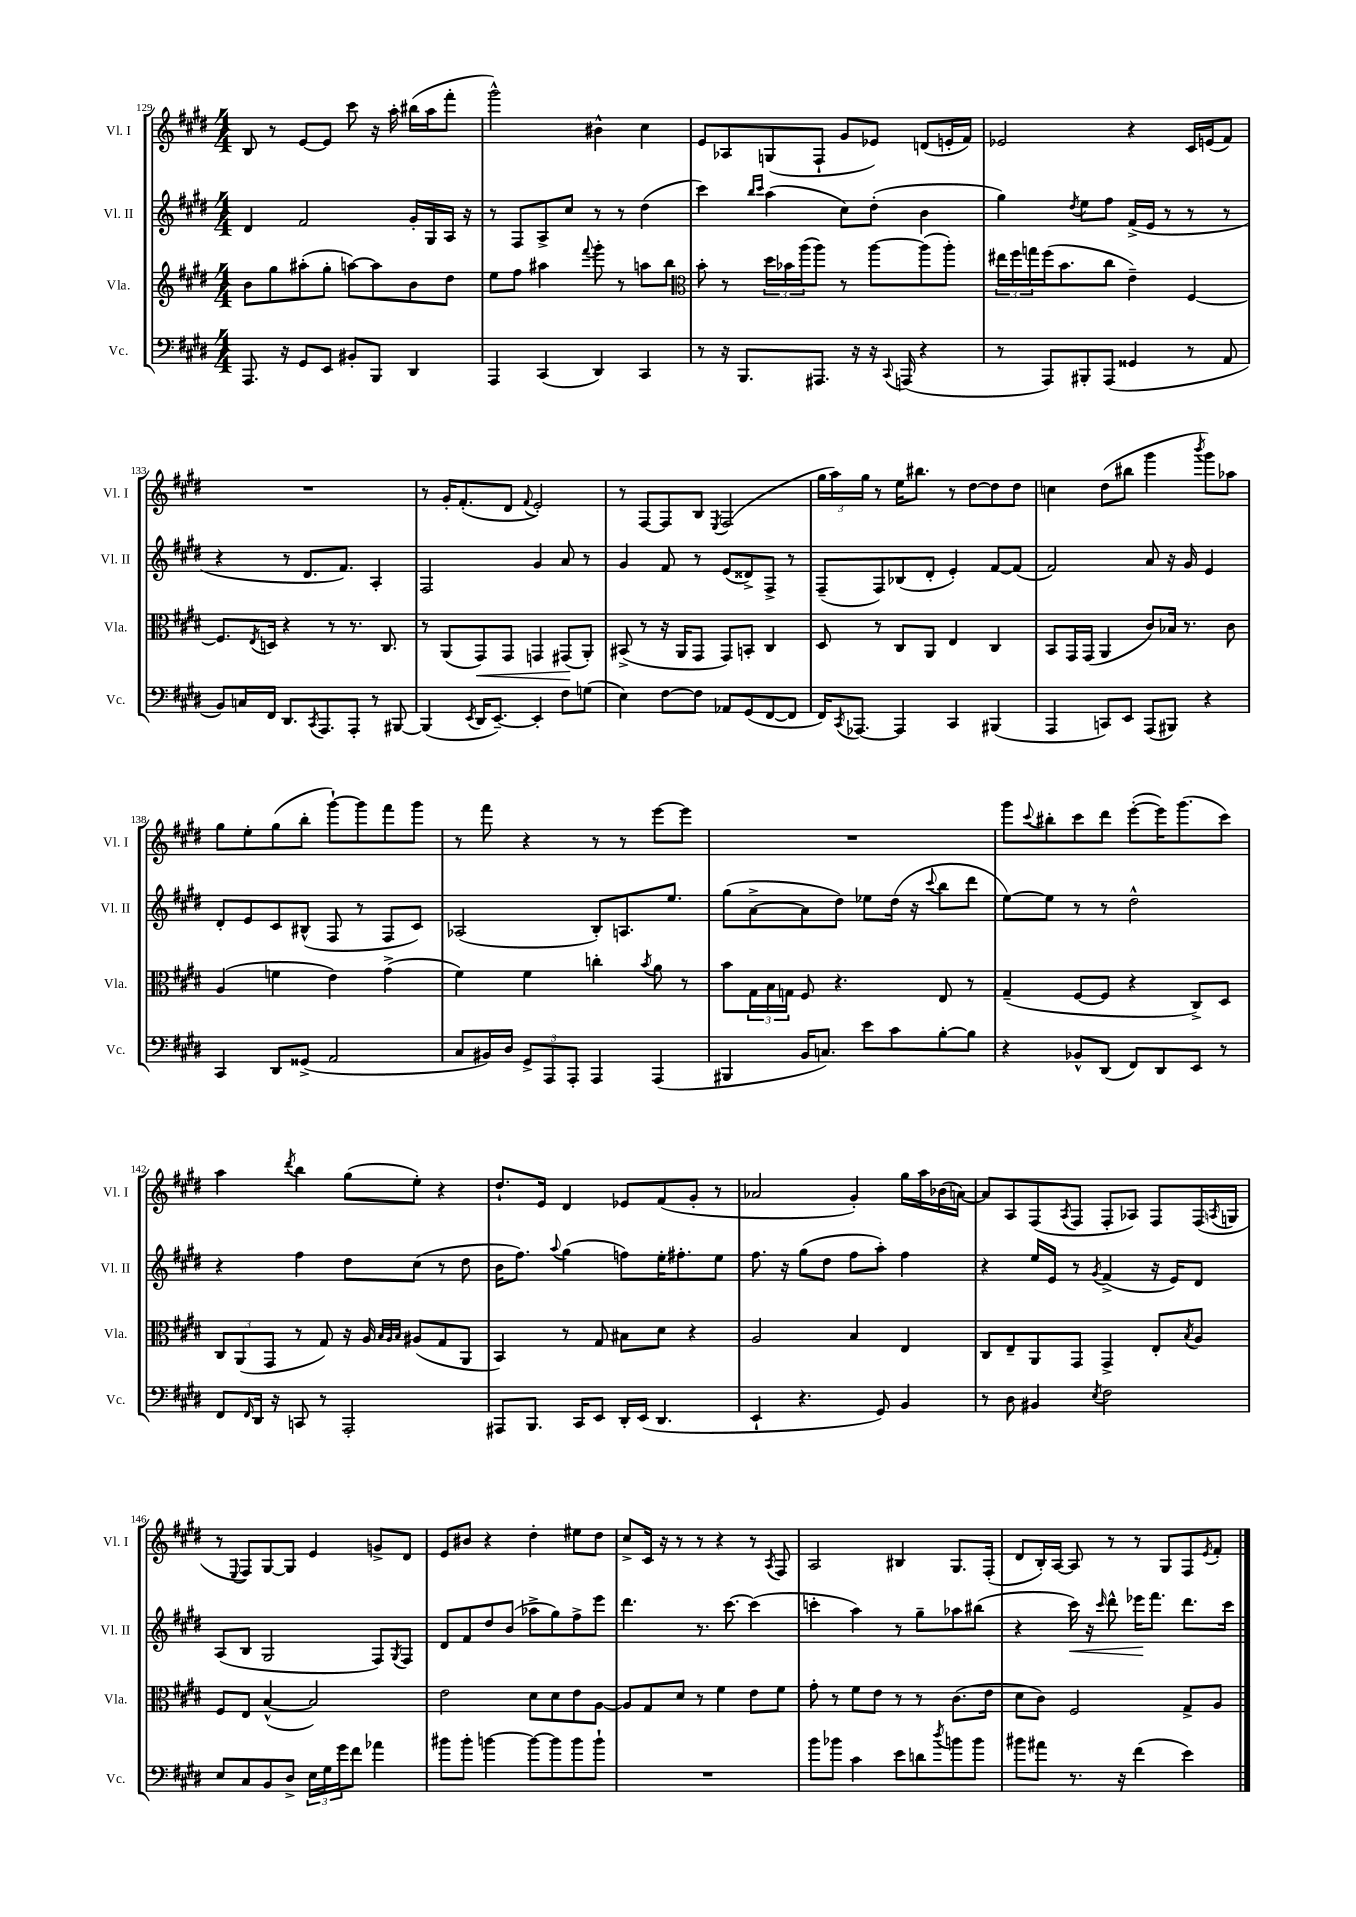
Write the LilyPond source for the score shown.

<<
\new StaffGroup <<
\new Staff = "s0" \with { instrumentName = "Vl. I" shortInstrumentName = "Vl. I" } {
    \clef treble \key e \major \numericTimeSignature \time 4/4
    b8 r8 e'8~ e'8 cis'''8 r16 a''16-. bis''16( a''16 fis'''8-. |
    gis'''2-^) bis'4-^ cis''4 |
    e'8 aes8 g8( fis8-! gis'8 ees'8) d'8( e'16-. fis'16) |
    ees'2 r4 cis'16 e'16( fis'8) |
    R1 |
    r8 gis'16-. fis'8.-.( dis'8 \appoggiatura { fis'8 } e'2-.) |
    r8 fis8~ fis8 b8 \acciaccatura { e8 } fis2( |
    \tuplet 3/2 { gis''16 a''16) gis''16 } r8 e''16 bis''8. r8 dis''8~ dis''8 dis''8 |
    c''4 dis''8( bis''8 gis'''4 \acciaccatura { b'''8 } gis'''8) aes''8 |
    gis''8 e''8-. gis''8( b''8-. gis'''8~-!) gis'''8 fis'''8 gis'''8 |
    r8 fis'''8 r4 r8 r8 e'''8~ e'''8 |
    R1 |
    gis'''8 \appoggiatura { cis'''8 } bis''8-. cis'''8 dis'''8 e'''8~-.( e'''16) gis'''8.( cis'''8) |
    a''4 \acciaccatura { dis'''8 } b''4 gis''8( e''8-.) r4 |
    dis''8.-! e'16 dis'4 ees'8 fis'8( gis'8-. r8 |
    aes'2 gis'4-.) gis''16 a''16 bes'16( a'16~) |
    a'8 a8 fis8( \acciaccatura { a8 } fis8 fis8-. aes8) fis8 fis16( \acciaccatura { a8 } g16 |
    r8 \appoggiatura { e8 } fis8) gis8~ gis8 e'4 g'8-> dis'8 |
    e'8 bis'8 r4 dis''4-. eis''8 dis''8 |
    cis''8-> cis'16 r16 r8 r8 r4 r8 \acciaccatura { a8 } fis8 |
    a2 bis4 gis8. fis16-.( |
    dis'8 b16-.) a16~ a8 r8 r8 gis8 fis8 \acciaccatura { e'8 } fis'8-. \bar "|." |
}
\new Staff = "s1" \with { instrumentName = "Vl. II" shortInstrumentName = "Vl. II" } {
    \clef treble \key e \major \numericTimeSignature \time 4/4
    dis'4 fis'2 gis'16-. gis16 a16 r16 |
    r8 fis8 a8-> cis''8 r8 r8 dis''4( |
    cis'''4) \grace { b''16 cis'''16 } a''4( cis''8) dis''8-.( b'4 |
    gis''4) \acciaccatura { dis''8 } e''8 fis''8 fis'16->( e'16 r8 r8 r8 |
    r4 r8 dis'8. fis'8.) a4-. |
    fis2 gis'4 a'8 r8 |
    gis'4 fis'8 r8 e'8( disis'8->) fis8-> r8 |
    fis8--( fis8) bes8( dis'8-. e'4-.) fis'8~ fis'8( |
    fis'2) a'8 r16 gis'16 e'4 |
    dis'8-. e'8 cis'8 bis8-^( fis8 r8 fis8 cis'8) |
    aes2( b8-.) a8. e''8. |
    gis''8( a'8~-> a'8 dis''8) ees''8 dis''16( r16 \appoggiatura { cis'''8 } b''8 dis'''8 |
    e''8~) e''8 r8 r8 dis''2-^ |
    r4 fis''4 dis''8 cis''8( r8 dis''8 |
    b'16 fis''8.) \appoggiatura { a''8 } gis''4( f''8) e''16-. fis''8.-. e''8 |
    fis''8. r16 gis''8( dis''8 fis''8 a''8-.) fis''4 |
    r4 e''16 e'16 r8 \acciaccatura { gis'8 } fis'4->( r16 e'16) dis'8 |
    a8( b8 gis2 fis8) \acciaccatura { gis8 } fis8 |
    dis'8 fis'8 dis''8 b'8( aes''8-> gis''8) fis''8-> e'''8 |
    dis'''4. r8. cis'''8.~ cis'''4( |
    c'''4-. a''4) r8 gis''8-- aes''8 bis''8( |
    r4 cis'''16\<) r16 \grace { cis'''16 } dis'''8-^ ees'''16\! fis'''8. dis'''8. cis'''16 \bar "|." |
}
\new Staff = "s2" \with { instrumentName = "Vla." shortInstrumentName = "Vla." } {
    \clef treble \key e \major \numericTimeSignature \time 4/4
    b'8 gis''8 ais''8-.( gis''8-. a''8~) a''8 b'8 dis''8 |
    e''8 fis''8 ais''4 \appoggiatura { fis'''8 } gis'''8-. r8 a''8 b''8 |
    \clef alto b'8-. r8 \tuplet 3/2 { dis''16 bes'16 a''16( } a''8) r8 a''8~ a''8( a''8-.) |
    \tuplet 3/2 { eis''16 fis''16 g''16 } fis''16( b'8. cis''8 e'4--) fis4~ |
    fis8. \acciaccatura { e8 } d16 r4 r8 r8. cis8. |
    r8 a,8( gis,8\<) gis,8 g,4 gis,8\!( a,8-.) |
    bis,8->( r8 r16 a,16 gis,8 gis,8) b,8-. cis4 |
    dis8 r8 cis8 a,8 e4 cis4 |
    b,8 gis,16 gis,16( a,4 cis'8) bes16 r8. cis'8 |
    a4( f'4 e'4) gis'4->( |
    fis'4) fis'4 c''4-. \acciaccatura { b'8 } a'8 r8 |
    b'8 \tuplet 3/2 { gis16 b16 g16 } fis8 r4. e8 r8 |
    gis4--( fis8~ fis8 r4 cis8->) dis8 |
    \tuplet 3/2 { cis8 a,8( gis,8 } r8 gis8) r16 a16 \grace { b32 a32 b32 } ais8( gis8 a,8 |
    b,4) r8 gis8 bis8 dis'8 r4 |
    a2 b4 e4 |
    cis8 e8-- a,8 gis,8 gis,4-> e8-. \acciaccatura { b8 } a8 |
    fis8 e8 b4~-^( b2) |
    e'2 dis'8 dis'8 e'8 a8~ |
    a8 gis8 dis'8 r8 fis'4 e'8 fis'8 |
    gis'8-. r8 fis'8 e'8 r8 r8 cis'8.( e'16 |
    dis'8 cis'8) fis2 gis8-> a8 \bar "|." |
}
\new Staff = "s3" \with { instrumentName = "Vc." shortInstrumentName = "Vc." } {
    \clef bass \key e \major \numericTimeSignature \time 4/4
    a,,8. r16 gis,8 e,8 bis,8-. b,,8 dis,4 |
    a,,4 cis,4( dis,4) cis,4 |
    r8 r16 b,,8. ais,,8. r16 r16 \appoggiatura { cis,8 } a,,16( r4 |
    r8 a,,8) bis,,8-. a,,8( gisis,4 r8 a,8 |
    b,8) c16 fis,16 dis,8. \acciaccatura { cis,8 } a,,8. a,,8-. r8 bis,,8~ |
    bis,,4( \acciaccatura { e,8 } dis,16 e,8.~--) e,4-. fis8 g8( |
    e4) fis8~ fis8 aes,8 gis,8( fis,8~ fis,8 |
    fis,16) \acciaccatura { cis,8 } aes,,8.~ aes,,4 cis,4 bis,,4( |
    a,,4 c,8) e,8 a,,8( bis,,8) r4 |
    cis,4 dis,8 gisis,8->( a,2 |
    cis8 bis,16) dis16 \tuplet 3/2 { gis,8-> a,,8 a,,8-. } a,,4 a,,4( |
    bis,,4 b,16 c8.) e'8 cis'8 b8~-. b8 |
    r4 bes,8-^ dis,8( fis,8) dis,8 e,8 r8 |
    fis,8 \grace { fis,16 } dis,16 r16 c,8 r8 a,,2-. |
    ais,,8 b,,8. cis,16 e,8 dis,16-. e,16( dis,4. |
    e,4-! r4. gis,8) b,4 |
    r8 dis8 bis,4 \acciaccatura { e8 } fis2 |
    e8 cis8 b,8 dis8-> \tuplet 3/2 { e16 gis16 gis'16 } fis'8 aes'4 |
    bis'8 bis'8-. b'4~ b'8~ b'8 b'8 b'8-! |
    R1 |
    b'8 bes'8 cis'4 e'8 d'8 \acciaccatura { dis''8 } b'8 b'8 |
    bis'8 ais'8 r8. r16 fis'4( e'4) \bar "|." |
}
>>
>>
\layout { \context { \Score currentBarNumber = #129 } }
